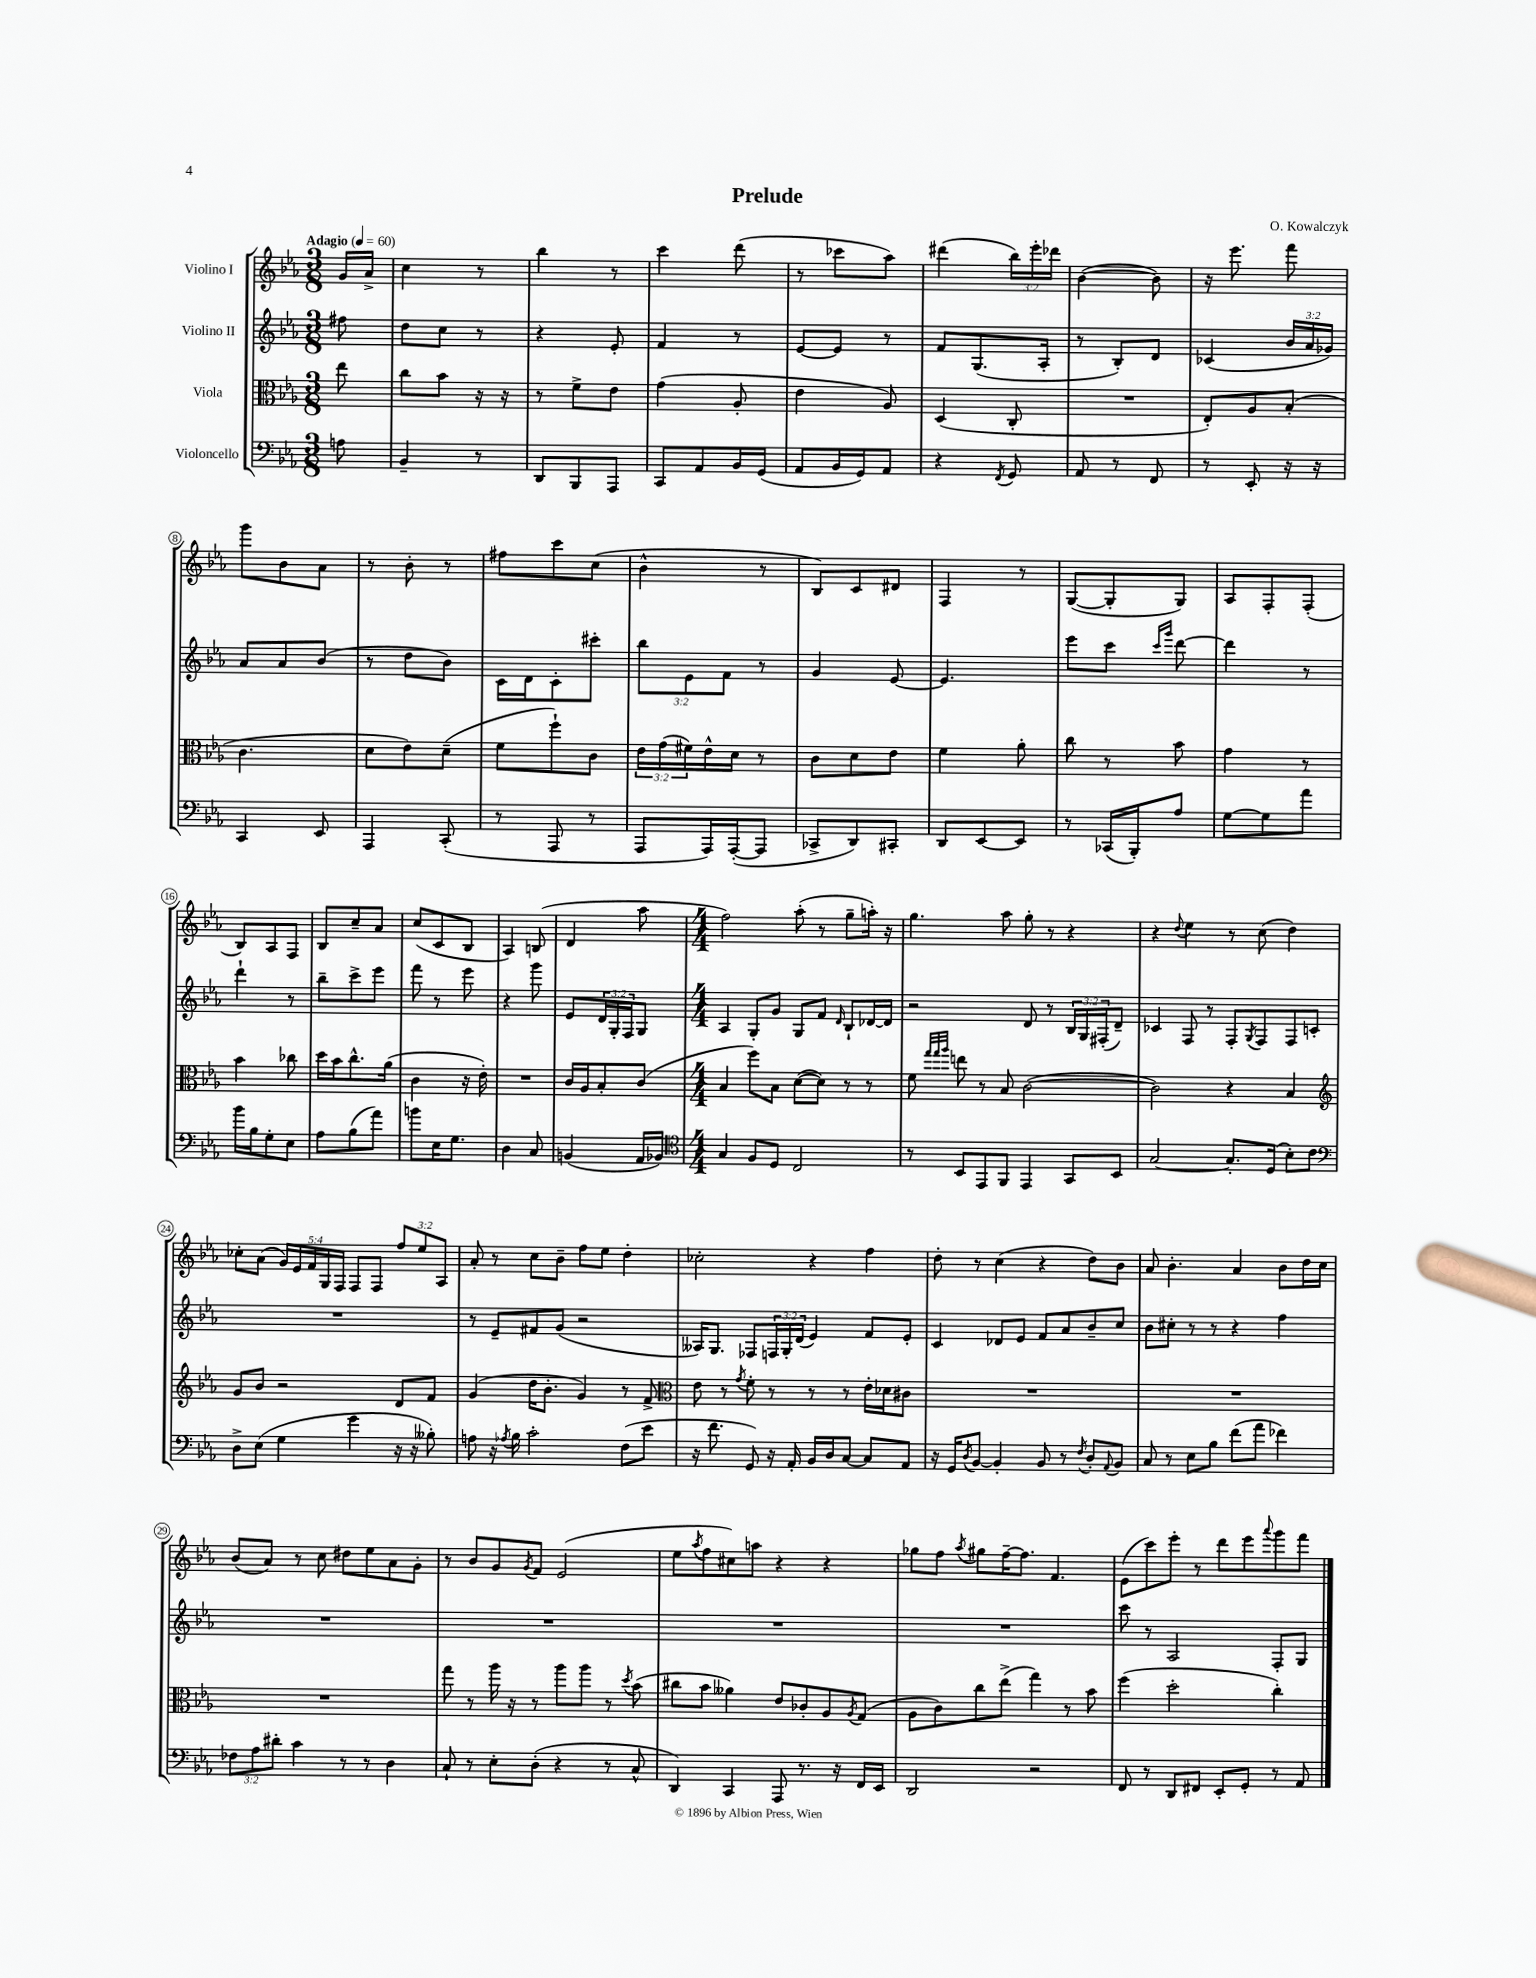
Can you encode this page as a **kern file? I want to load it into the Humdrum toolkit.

**kern	**kern	**kern	**kern
*staff4	*staff3	*staff2	*staff1
*clefF4	*clefC3	*clefG2	*clefG2
*k[b-e-a-]	*k[b-e-a-]	*k[b-e-a-]	*k[b-e-a-]
*M3/8	*M3/8	*M3/8	*M3/8
*MM60	*MM60	*MM60	*MM60
8A	8ee-	8ff#	16g
.	.	.	16a-^
=	=	=	=
4BB-~	8cc	8dd	4cc
.	8b-	8cc	.
8r	16r	8r	8r
.	16r	.	.
=	=	=	=
8DD	8r	4r	4bb-
8BBB-	8f^	.	.
8AAA-	8e-	8e-'	8r
=	=	=	=
8CC	(4g	4f	4ccc
8AA-	.	.	.
16BB-	8A-'	8r	(8ddd
(16GG	.	.	.
=	=	=	=
8AA-	4e-	[8e-	8r
16BB-	.	8e-]	8ccc-
16GG)	.	.	.
8AA-	8A-)	8r	8aa-)
=	=	=	=
4r	(4D	8f	(4ddd#
.	.	(8.G	.
8qFF	.	.	.
8GG	8C'	.	24bb-)
.	.	.	24eee-'
.	.	16A-'	.
.	.	.	24ddd-
=	=	=	=
8AA-	4.r	8r	([4b-
8r	.	8B-')	.
8FF	.	8d	8b-])
=	=	=	=
8r	8E-')	(4c-	16r
.	.	.	8.eee-
8EE-'	8A-	.	.
16r	(8B-'	24b-	8fff
.	.	24a-	.
16r	.	.	.
.	.	24g-)	.
=	=	=	=
4CC	4.c	8a-	8ggg
.	.	8a-	8b-
8EE-	.	(8b-	8a-
=	=	=	=
4AAA-	8d	8r	8r
.	8e-)	8dd	8b-'
(8CC'	(8d~	8b-)	8r
=	=	=	=
8r	8f	16c	8ff#
.	.	16d	.
8AAA-	8ff`)	8c'	8ccc
8r	8c	8ccc#'	(8cc
=	=	=	=
8AAA-	24e-	12bb-	4b-^^
.	(24g	.	.
.	24f#)	12e-	.
16AAA-)	16e-^^	.	.
.	.	12f	.
([16AAA-'	16d	.	.
8AAA-]	8r	8r	8r
=	=	=	=
8CC-^	8c	4g	8B-)
8DD)	8d	.	8c
8CC#'	8e-	[8e-	8d#
=	=	=	=
8DD	4f	4.e-]	4F
[8EE-	.	.	.
8EE-]	8a-'	.	8r
=	=	=	=
8r	8cc	8eee-	([8G
(16CC-	8r	8ccc	8G']
16BBB-')	.	.	.
.	.	16qqccc	.
.	.	16qqggg	.
8A-	8b-	[8ddd	8G)
=	=	=	=
[8G	4g	4ddd]	8A-
8G]	.	.	8F'
8a-	8r	8r	(8F'
=	=	=	=
16b-	4b-	4ddd`	8B-)
16B-	.	.	.
8G'	.	.	8A-
8E-	8cc-	8r	8F
=	=	=	=
8A-	16dd	8bb-~	8B-
.	16b-	.	.
(8B-	8.cc^^	8ccc^	8cc~
8a-)	.	8eee-	8a-
.	(16a-	.	.
=	=	=	=
8b	4c	8fff	(8cc
16E-	.	8r	8c
8.G	.	.	.
.	16r	8eee-	8B-
.	16e-')	.	.
=	=	=	=
4D	4.r	4r	4A-)
8C	.	8ggg	(8B
=	=	=	=
(4BB	16c	8e-	4d
.	16A-	.	.
.	8B-'	24d	.
.	.	24G'	.
.	.	24F	.
16AA-	(8c	8G	8aa-
16BB-)	.	.	.
=	=	=	=
*clefC4	*	*	*
*M4/4	*M4/4	*M4/4	*M4/4
4G	4B-	4A-	2ff)
8F	8ff)	8G'	.
8D	8B-	8g	.
2C	([8d	8G	(8aa-'
.	8d])	8f	8r
.	.	16qqd	.
.	8r	8B-`	8gg~
.	8r	[16d-	16aa')
.	.	16d-]	16r
=	=	=	=
8r	8f	2r	4.gg
.	32qqgg	.	.
.	32qqgg	.	.
.	32qqaa-	.	.
8BB-	8ee	.	.
8EE-	8r	.	.
8FF	8B-	.	8aa-
4EE-	([2c	8d	8gg'
.	.	8r	8r
8GG	.	24B-	4r
.	.	24G	.
.	.	(24F#'	.
8BB-	.	8d~)	.
=	=	=	=
[2G	2c])	4c-	4r
.	.	.	8qqdd
.	.	8F	4ee-
.	.	8r	.
8.G']	4r	8F'	8r
.	.	8qG	.
.	.	8F	(8cc
(16D	.	.	.
8B-')	4B-	8F	4dd)
8c	.	8c'	.
=	=	=	=
*clefF4	*clefG2	*	*
8D^	8g	1r	8cc-'
(8E-	8b-	.	(8a-
4G	2r	.	20g)
.	.	.	20e-
.	.	.	20f
.	.	.	20G
.	.	.	20F
4g	.	.	8F
.	.	.	8F
16r	8d	.	12ff
16r	.	.	.
.	.	.	12ee-
8B--')	8f	.	.
.	.	.	12A-
=	=	=	=
8A	(4g	8r	8a-'
16r	.	8e-~	8r
8qA-	.	.	.
16B-	.	.	.
2c'	16dd	8f#	8cc
.	8.b-'	.	.
.	.	(8g	8b-~
.	4g)	2r	8ff
.	.	.	8ee-
(8F	8r	.	4dd'
8e-	8f^	.	.
=	=	=	=
*	*clefC3	*	*
16r	8e-	16A--)	2cc-'
8.f	.	8.G	.
.	8r	.	.
.	8qg	.	.
8GG)	8f'	8F-	.
16r	8r	24F	.
.	.	24G'	.
16AA-'	.	.	.
.	.	(24d	.
16BB-	8r	4e-)	4r
16D	.	.	.
[8C	8r	.	.
8C]	16e-'	8f	4ff
.	16d-	.	.
8AA-	8c#	8e-'	.
=	=	=	=
16r	1r	4c	8dd'
16GG	.	.	.
8qD	.	.	.
[8BB-	.	.	8r
4BB-']	.	8d-	(4cc
.	.	8e-	.
8BB-	.	8f	4r
8r	.	8a-	.
8qF	.	.	.
8D'	.	8b-~	8dd)
8qqAA-	.	.	.
8BB-	.	8cc	8b-
=	=	=	=
8C	1r	8b-	8a-
8r	.	8cc#'	4.b-'
8E-	.	8r	.
8B-	.	8r	.
(8f	.	4r	4a-
8a-	.	.	.
4f-)	.	4ff	8b-
.	.	.	16dd
.	.	.	16cc
=	=	=	=
12F-	1r	1r	(8b-
12A-	.	.	.
.	.	.	8a-)
12d#'	.	.	.
4c	.	.	8r
.	.	.	8cc
8r	.	.	8dd#
8r	.	.	8ee-
4D	.	.	8a-
.	.	.	8g'
=	=	=	=
8C`	8gg	1r	8r
8r	8r	.	8b-
8E-'	16aa-	.	8g
.	16r	.	.
.	.	.	8qg
(8D'	8r	.	8f
4r	8aa-	.	(2e-
.	8aa-	.	.
8r	8r	.	.
.	8qdd	.	.
8C^^	(8b-	.	.
=	=	=	=
4DD)	8cc#	1r	8ee-
.	.	.	8qaa-
.	8b-	.	8ff
4CC	4a--)	.	8cc#)
.	.	.	8aa
8AAA-	8e-	.	4r
8.r	8c-'	.	.
.	8A-	.	4r
16r	.	.	.
.	8qA-	.	.
16FF	(8G	.	.
16EE-	.	.	.
=	=	=	=
2DD	8A-	1r	8gg-
.	8c)	.	8ff
.	.	.	8qaa-
.	8cc	.	8gg#
.	(8ee-^	.	[16ff~
.	.	.	8.ff]
2r	4gg)	.	.
.	.	.	4.f
.	8r	.	.
.	8b-	.	.
=	=	=	=
8FF	(4ff	8ccc	(8e-
8r	.	8r	8ccc)
8DD	2dd'	2A-	8eee-'
8FF#	.	.	8r
8EE-'	.	.	8ddd
8GG'	.	.	8eee-
.	.	.	8qqaaa-
8r	4cc')	8F'	8ggg
8AA-	.	8G	8fff
==	==	==	==
*-	*-	*-	*-
